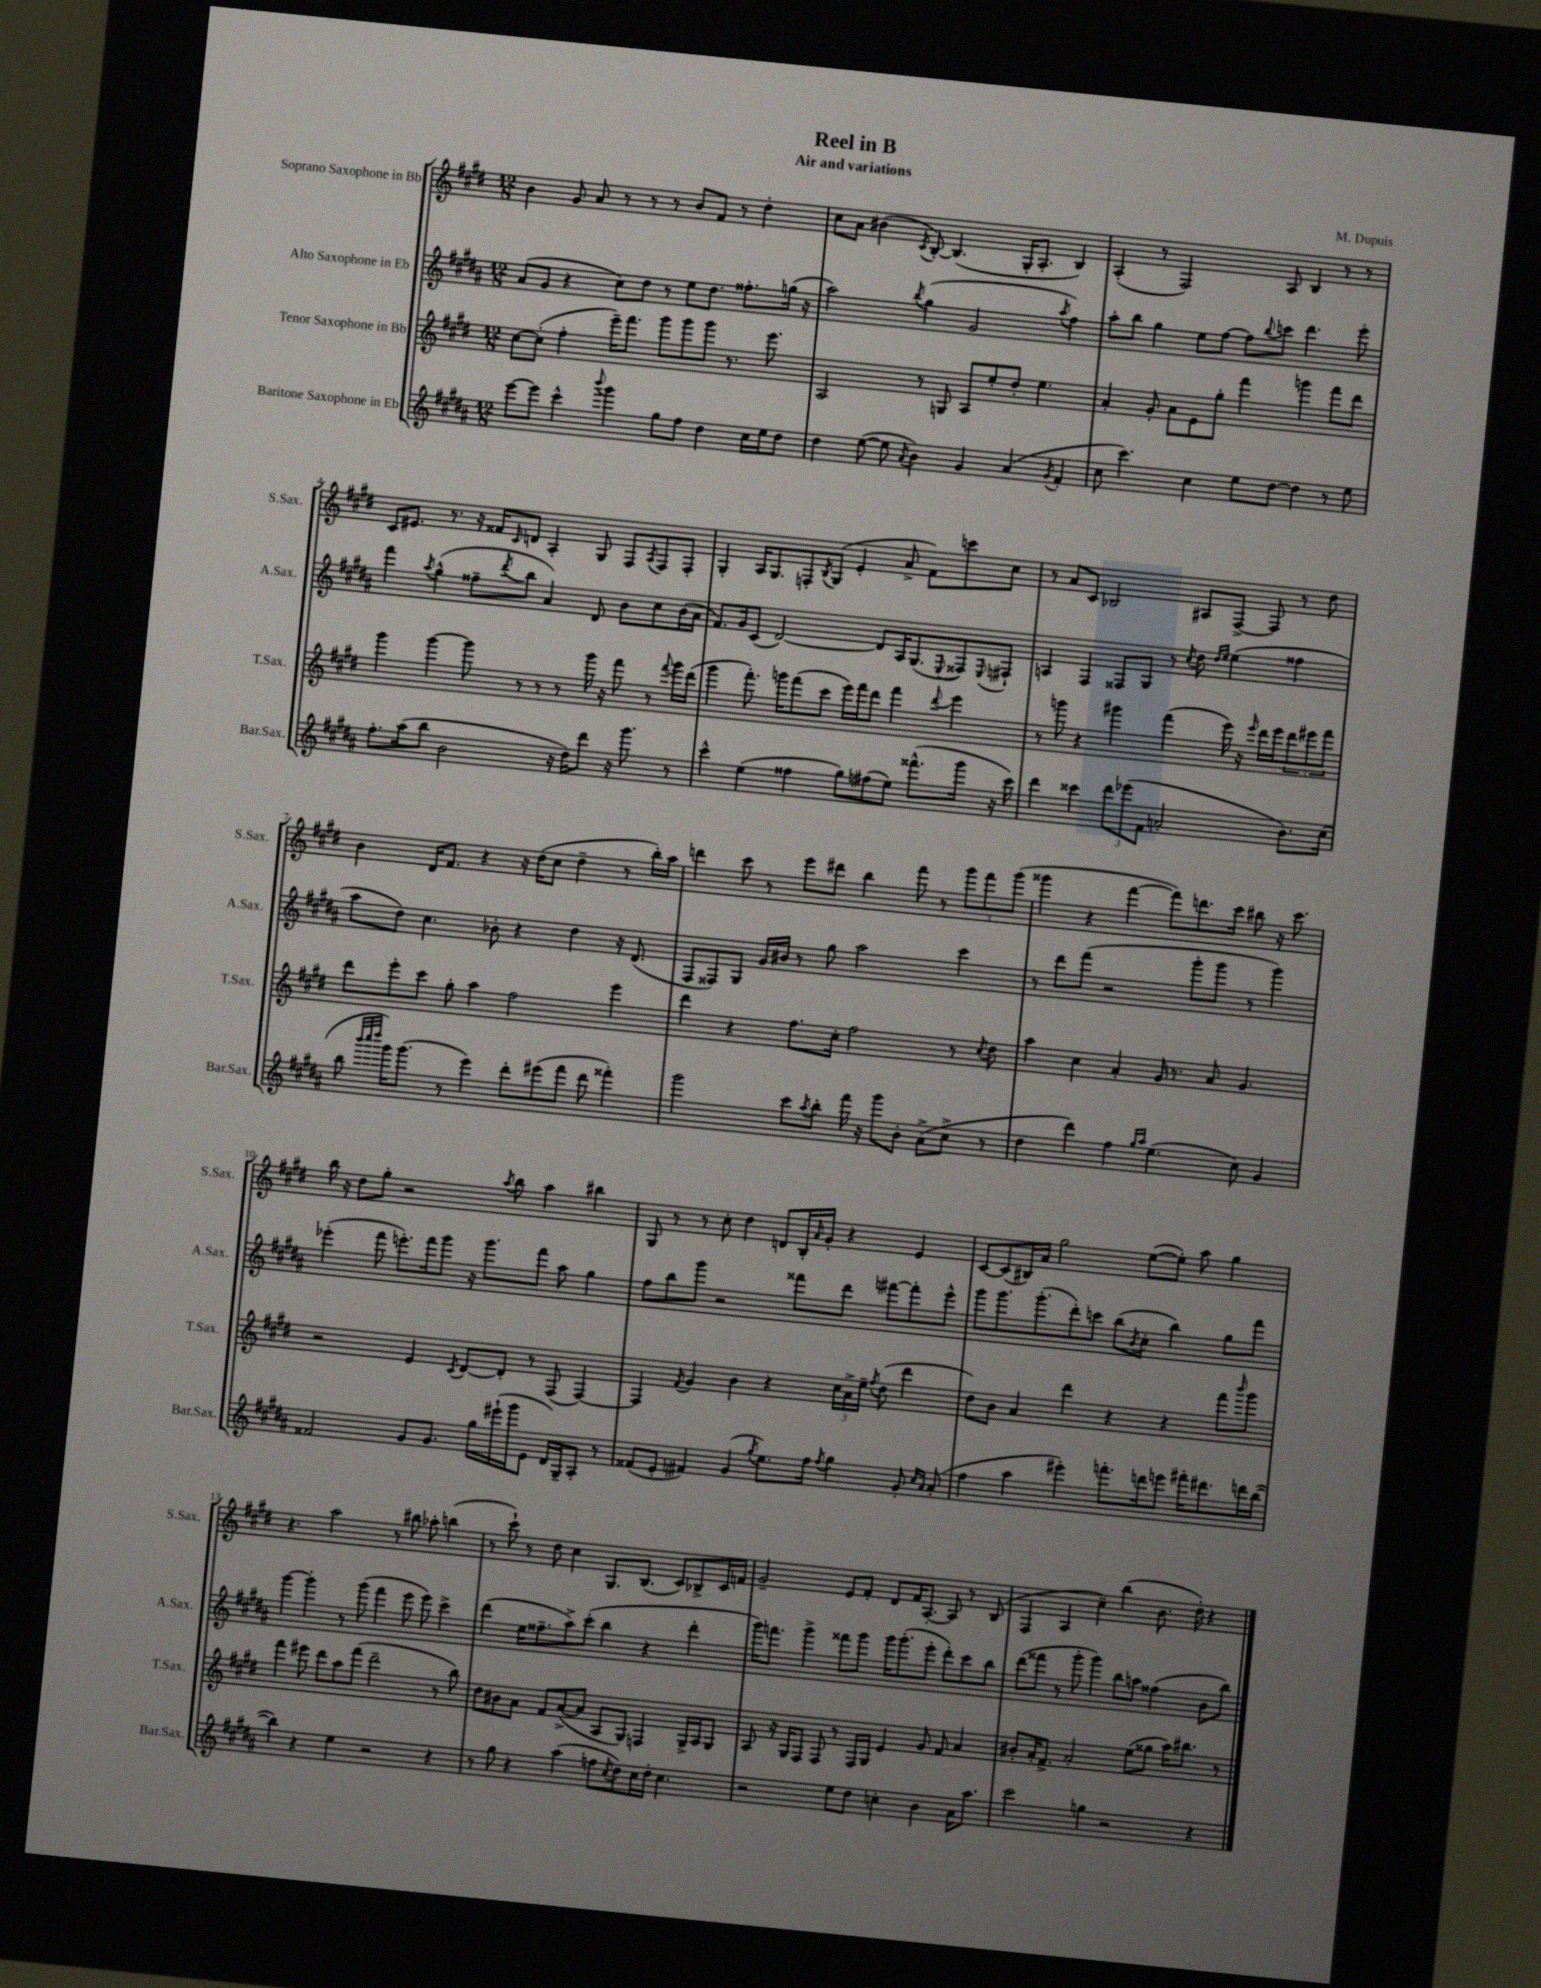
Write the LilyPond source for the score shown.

\header { title = "Reel in B" composer = "M. Dupuis" subtitle = "Air and variations" }
<<
\new StaffGroup <<
\new Staff = "s0" \with { instrumentName = "Soprano Saxophone in Bb" shortInstrumentName = "S.Sax." } {
    \clef treble \key e \major \numericTimeSignature \time 12/8
    b'4 gis'8 a'8 r8 r8 r8 b'8 fis'8 r8 dis''4-. |
    cis''8 a'8 bis'4( \acciaccatura { cis'8 } b8~-.) b4.( gis16-. a8.-. b4) |
    a4-.( r8 fis2) a8 b4 r8 r8 |
    cis'8 eis'8. r8. r16 fisis'16 \grace { cis'16 } d'8 a4-. gis8 fis8 \acciaccatura { a8 } fis8 fis8-. |
    gis4-. a16 gis8. f8-. \acciaccatura { b8 } gis8( e'4-. a'8-> fis'8) c'''8 cis''8 |
    r8 a'8 cis'8 bes2 ais8 fis8~-> fis8 r8 dis''8 |
    b'4 dis'16 fis'8. r4 r16 dis''16( cis''8 dis''4-- r8 b''16-.) a''16 |
    d'''4 cis'''8 r8 e'''8 dis'''8 b''4 fis'''8 r8 \tuplet 3/2 { gis'''8 fis'''8 gis'''8( } |
    gisis'''4 r4 fis'''4~ fis'''8) d'''8. cis'''16 bis''8 r16 cis'''8. |
    b''16 r16 dis''8 gis''8-. r2 \acciaccatura { a''8 } b''8 a''4 bis''4 |
    gis8 r8 r8 cis''8-. dis''4 d'8 b16-. \grace { a'16 } gis'16-. r4 e'4 |
    cis'8~ cis'8( bis16) a'16 gis''2 e''8~( e''8-.) a''8 gis''4 |
    r4. a''2 r8 bis''8 aes''8-. b''4( |
    r8 cis'''8-!) r8 dis''8 cis''4 gis8. b8.( cis'8) bes8-> cis'16 f'16 |
    gis'2-- e'8 fis'8-. dis'8 fis'16 a8.~-. a8 r8 b8( |
    fis4 a4 cis''4--) b''4( b'8. dis''16-.) r4 \bar "|." |
}
\new Staff = "s1" \with { instrumentName = "Alto Saxophone in Eb" shortInstrumentName = "A.Sax." } {
    \clef treble \key b \major \numericTimeSignature \time 12/8
    ais'8( gis'8 r4 cis''8) dis''8 r8 e''8 dis''8. fisis''8.-. g''16( r16 |
    ais''2) \acciaccatura { b''8 } gis''4( gis'2 \acciaccatura { ais''8 } fis''4) |
    ais''8-. b''8 gis''4 e''8 fis''8~ fis''8 \appoggiatura { b''8 } c'''8 dis'''4. e'''8-. |
    fis'''4 \acciaccatura { ais''8 } gis''4-^( fisis''8-- \acciaccatura { dis'''8 } b''8 ais'4) dis'8 b'8 cis''8 b'16( ais'16 |
    fis'8.) gis'16 cis'8( dis'2~) dis'8 ais16 gis8.( \appoggiatura { e8 } fisis8) \appoggiatura { e8 } fis8-! |
    a4 fis4 fisis8 gis8 r8 \acciaccatura { cis''8 } dis''8 \grace { dis''16 e''16 } e''4( fisis''4 |
    ais''8 dis''8) cis''4. bes'8-. r4 dis''4 r16 dis'8.( |
    fis8 fisis8) gis8 gis'16 bis'16 r8 gis''8 ais''2 cis'''4 |
    r8 dis'''8 fis'''8( r2 gis'''8-. gis'''8 r8 gis'''4) |
    ees'''4-.( fis'''8 e'''8.-.) fis'''16 gis'''8 r16 gis'''8. fis'''8 ais''8 gis''4 |
    fis''8 b''8 gis'''8 r2 fisis'''8 dis'''8 fis'''8~ fis'''8-. e'''8-^ |
    gis'''8 gis'''8. gis'''8.-.( dis'''8-.) c'''8 b''8( \acciaccatura { b'8 } cis''8-. b''4) gis''8 fis'''8 |
    gis'''4~ gis'''4-. r8 gis'''8( fis'''4 e'''8 e'''8) cis'''4-> |
    dis'''4( e''16 fisis''8.-- ais''8->) cis'''8-.( b''4 r4 dis'''4-. |
    gis'''16) f'''8. gis'''4-> fisis'''8 gis'''8 gis'''16 gis'''8.-.( e'''8-. dis'''8-.) cis'''8 b''8 |
    dis'''8( fisis'''8 r8 gis'''8-. gis'''4) b''8 a''8 fisis''4( b'8 b''8) \bar "|." |
}
\new Staff = "s2" \with { instrumentName = "Tenor Saxophone in Bb" shortInstrumentName = "T.Sax." } {
    \clef treble \key e \major \numericTimeSignature \time 12/8
    cis''8~ cis''8-.( fis''4-. e'''16--) fis'''8. gis'''8 gis'''8 gis'''8 r8. e'''8. |
    a2 r8 g8 a8 e''8-. dis''8-. e''4. |
    a'4-. gis'8-. a'8 e'8 gis''8-. fis'''4 g'''4 fis'''8 dis'''8 |
    gis'''4 gis'''4~ gis'''8 r8 r8 r8 gis'''16 r16 fis'''8 r8 \appoggiatura { fis'''8 } gis'''16 dis'''16( |
    gis'''4 fis'''8.-.) g'''16 fis'''8( cis'''8 e'''16) fis'''16 dis'''8 fis'''4 \appoggiatura { dis'''8 } e'''4 |
    r8 g'''8 r4 gis'''4 fis'''4( e'''16) r16 \grace { e'''16 } dis'''16 e'''16 \tuplet 3/2 { dis'''8 eis'''8 fis'''8 } |
    dis'''8 e'''8-. cis'''8 gis''8-. a''4 fis''2 e'''4 |
    dis'''4 r4 fis''8. cis''16-. fis''2 r8 \acciaccatura { cis''8 } dis''8 |
    a''4 cis''4 a'4-. gis'16 r8. a'8 gis'4. |
    r2 e'4 \acciaccatura { cis'8 } dis'8~ dis'8-. r8 fis8( fis4~) |
    fis4 \acciaccatura { fis'8 } gis'4 b'4 r4 \tuplet 3/2 { cis''16 a'16-> e''16-- } \acciaccatura { fis''8 } dis''8( dis'''4 |
    dis''8) b'8 a'4 dis'''4 r4 r4 fis'''8 \grace { b'''16 } gis'''8 |
    fis'''4 eis'''8 dis'''8 a''8 fis'''8( dis'''2-- r8 b''8) |
    dis''8 bis'8 a'8 fis'8 a'8~->( a'8 a8 gis8) f4 gis16-> a16 gis8 |
    a8 r16 gis16 fis8 fis8 r8 fis16 gis16 e'4 gis'8 fis'8 a'4 |
    bis'8-. a'16-. fis'8.-> a'2-. e''8( gisis''8 a''16) bis''8. r8 \bar "|." |
}
\new Staff = "s3" \with { instrumentName = "Baritone Saxophone in Eb" shortInstrumentName = "Bar.Sax." } {
    \clef treble \key b \major \numericTimeSignature \time 12/8
    e'''8~ e'''8 cis'''4-^ \appoggiatura { b'''8 } gis'''4 gis''8 fis''8 dis''4 cis''16 e''16 dis''8 |
    dis''4 e''8~( e''8 \acciaccatura { ais'8 } b'4) gis'4 ais'4( \acciaccatura { gis'8 } fis'4-. |
    cis''8 cis'''4.) cis''4 e''8 dis''8~ dis''4 r8 e''8 |
    fis''8.-. ais''16( b''8 b'2 r16 dis''16) dis'''8 r16 gis'''8. r8 |
    cis'''4-^ e''4( fisis''4 gis''8) fis''8( e''8) fisis'''8.-^( gis'''16 r16 cis'''16) |
    dis'''4 cisis'''4 \tuplet 3/2 { dis'''8 ees'''8( fis'8 } a'2-. b'8.) cis''16( |
    b''8 \grace { b'''32 cis''''32 dis''''32 } gis'''16) gis'''8.( r8 e'''4) dis'''8-. eis'''8( fis'''8 dis'''8 fisis'''4-.) |
    gis'''2 cis'''8 \acciaccatura { ais''8 } b''8-. fis'''16 r16 gis'''8 b'8-. ais'8->( cis''8-> r8 |
    dis''4 dis'''4) fis''4 \grace { gis''16 ais''16 } e''4.( cis''8) gis'4 |
    fisis'2 gis'8 gis'8. gis''16 eis'''16-!( gis'''16 e'8 dis'16) gis16-- ais8-. r8 |
    fisis'8( e'8-. fis'4) gis'4( \acciaccatura { gis''8 } e''8.) fis''16 \acciaccatura { fis''8 } gis''4 gis'8-. \grace { cis''16 ais'16 } ais'8-.( |
    fis''4 ais''4 eis'''4-.) f'''8.-. d'''16 e'''8 fis'''16-. dis'''8. d'''16 b''16~( |
    b''4) r4 e''4 r2 r4 |
    r8 gis''8 r4 ais''4( f''8 \acciaccatura { cis''8 } dis''8) cis''16 dis''16-. cis''4. |
    r2 e''8 dis''8 c''4-. b'4 ais'16 ais''8. |
    cis'''2 g''4 r2 r4 \bar "|." |
}
>>
>>
